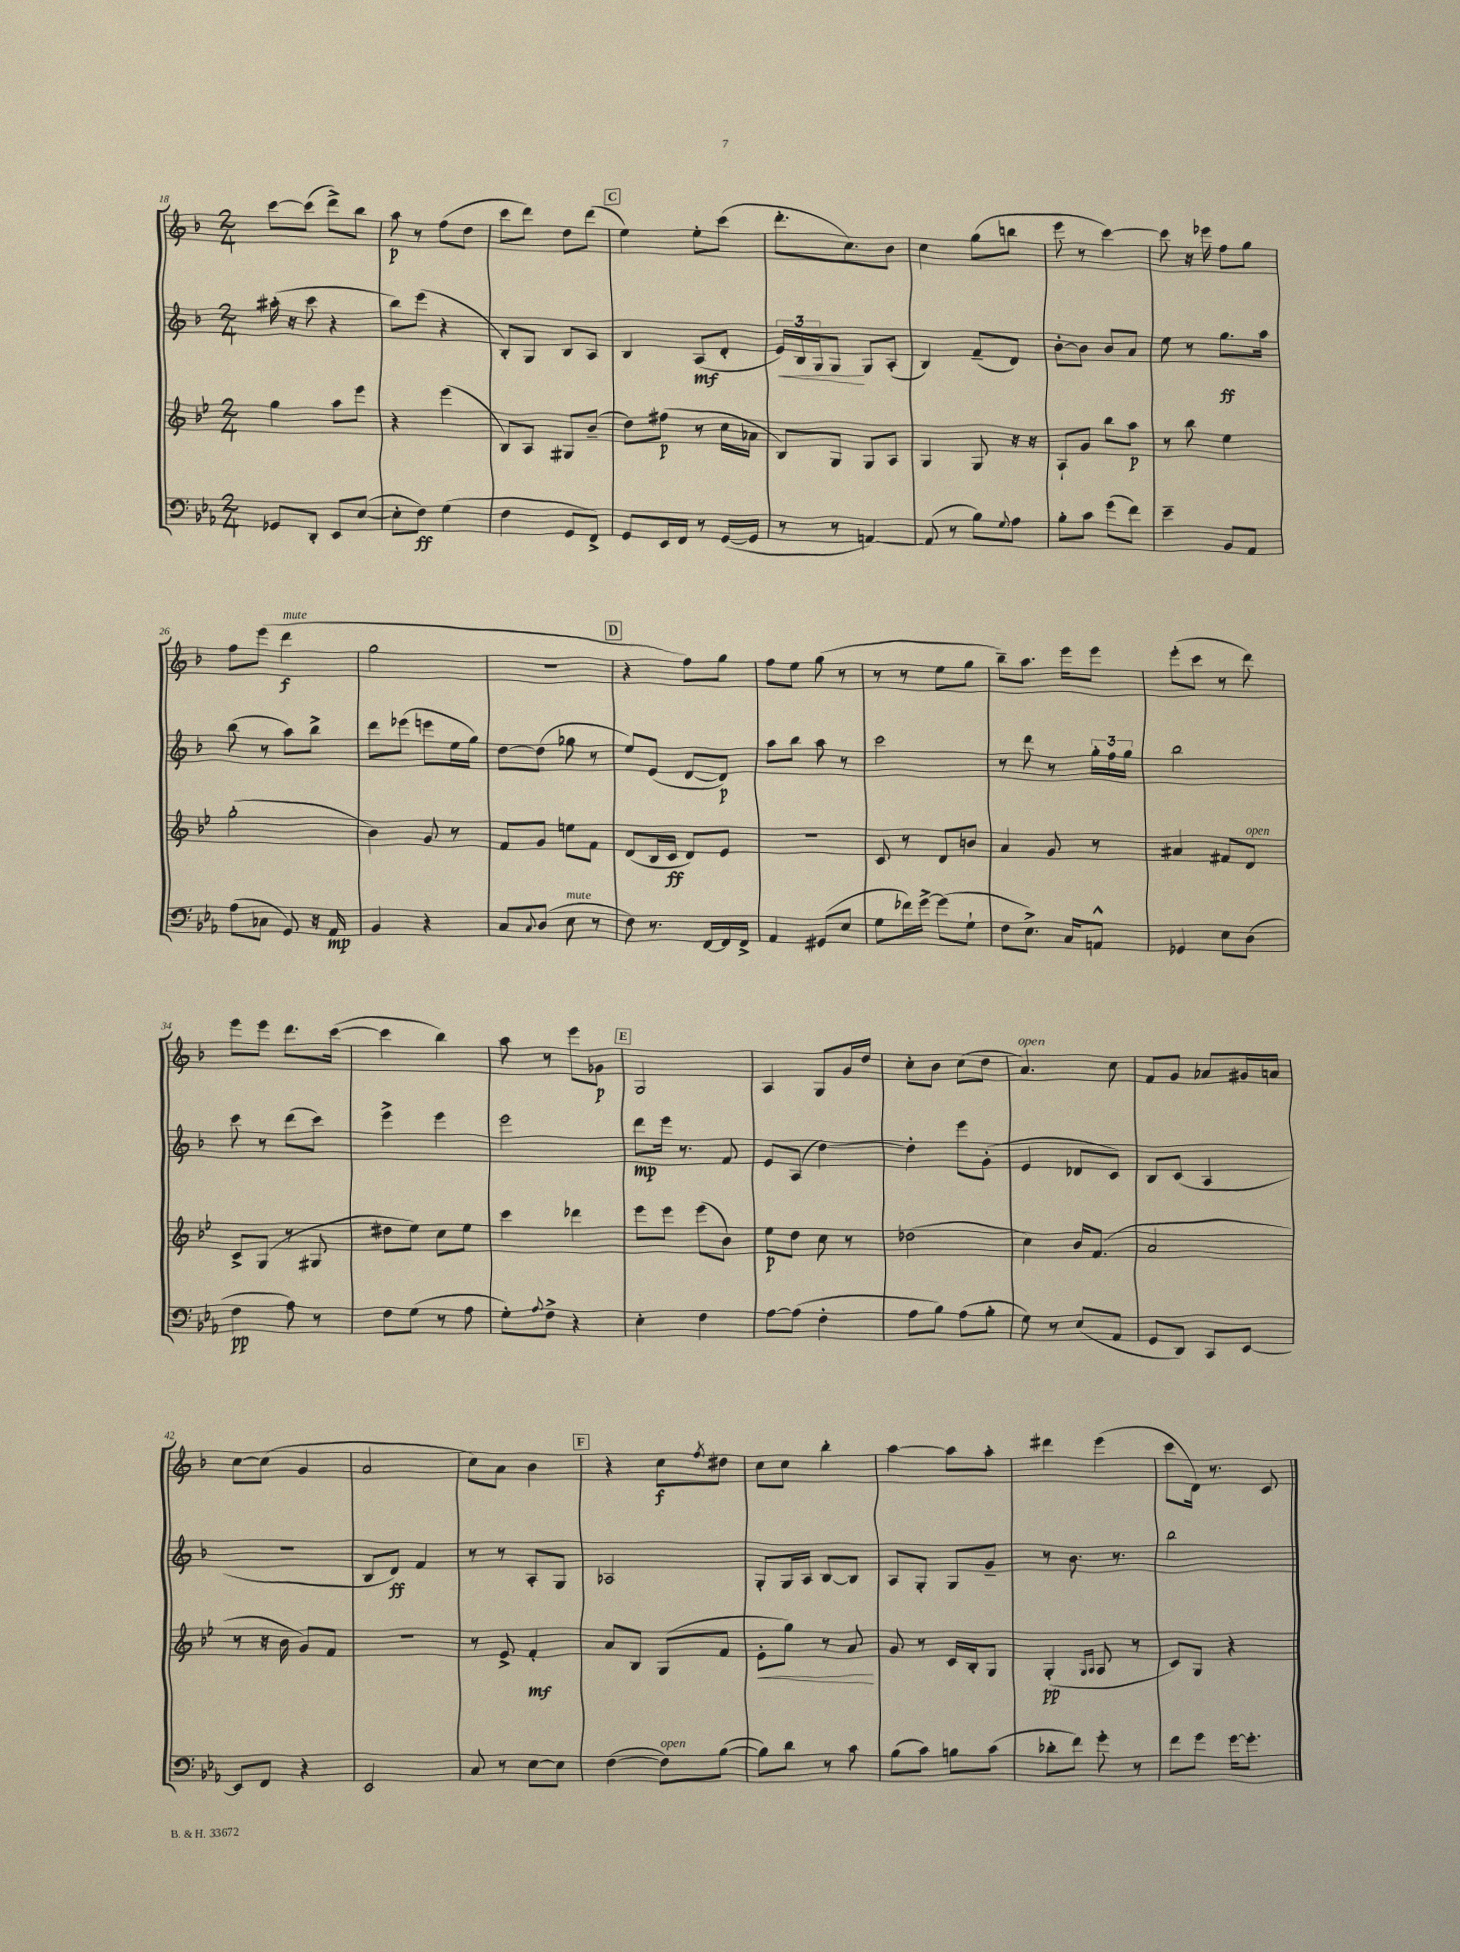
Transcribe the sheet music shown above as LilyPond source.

<<
\new StaffGroup <<
\new Staff = "s0" {
    \clef treble \key f \major \numericTimeSignature \time 2/4
    c'''8~ c'''8( d'''8->) bes''8 |
    a''8\p r8 f''8( d''8 |
    c'''8 d'''8) d''8 d'''8( |
    \mark \markup { \box "C" } e''4) e''8-. c'''8( |
    d'''8.-. c''8.) bes'8 |
    c''4 g''8( b''8 |
    e'''8 r8 c'''4~) |
    c'''8 r16 ees'''16 f''8 g''8 |
    f''8 e'''8( d'''4\f^\markup { \italic "mute" } |
    g''2 |
    R2 |
    \mark \markup { \box "D" } r4 f''8) g''8 |
    f''8 e''8 g''8( r8 |
    r8 r8 e''8 g''8 |
    bes''8--) a''8. e'''16 e'''8 |
    e'''8-.( c'''8 r8 d'''8) |
    e'''8 e'''8 d'''8. c'''16~( |
    c'''4 bes''4) |
    a''8 r8 e'''8 ges'8\p |
    \mark \markup { \box "E" } g2 |
    a4 g8 g'16 d''16 |
    c''8-. bes'8 c''8( d''8 |
    a'4.^\markup { \italic "open" }) c''8 |
    f'8 g'8 aes'8 gis'16 a'16 |
    c''8~ c''8( g'4 |
    a'2 |
    c''8) a'8 bes'4 |
    \mark \markup { \box "F" } r4 c''8\f \acciaccatura { f''8 } dis''8 |
    c''8 c''8 bes''4-. |
    a''4~ a''8 a''8-. |
    dis'''4 e'''4( |
    c'''8 d'16) r8. c'8 \bar "|." |
}
\new Staff = "s1" {
    \clef treble \key f \major \numericTimeSignature \time 2/4
    ais''16-.( r16 c'''8 r4 |
    bes''8) e'''8( r4 |
    bes8-.) g8 bes8 a8 |
    \mark \markup { \box "C" } bes4 a8\mf( d'8-. |
    \tuplet 3/2 { e'16\<) bes16 g16 } g8\! g8 a8-.( |
    bes4) f'8--( d'8) |
    bes'8~-. bes'8 bes'8 a'8 |
    e''8 r8 g''8.\ff a''16 |
    bes''8( r8 a''8) bes''8-> |
    d'''8 ees'''8( e'''8 e''16 g''16) |
    d''8~ d''8( ges''8 r8 |
    \mark \markup { \box "D" } e''8) e'8( d'8~ d'8\p) |
    a''8 bes''8 a''8 r8 |
    c'''2 |
    r8 d'''8 r8 \tuplet 3/2 { g''16-. f''16 g''16 } |
    bes''2 |
    c'''8 r8 d'''8( c'''8) |
    e'''4-> e'''4 |
    e'''2 |
    \mark \markup { \box "E" } d'''8\mp e'''16 r8. f'8 |
    e'8 a8( d''4~) |
    d''4-. e'''8 g'8-.( |
    e'4 des'8 c'8) |
    bes8 c'8( a4 |
    r2 |
    bes8 d'8\ff) f'4 |
    r8 r8 a8-. g8 |
    \mark \markup { \box "F" } aes2 |
    g8-. g16 a16 bes8~ bes8 |
    a8 g8-. g8 g'8-- |
    r8 bes'8. r8. |
    bes''2 \bar "|." |
}
\new Staff = "s2" {
    \clef treble \key bes \major \numericTimeSignature \time 2/4
    g''4 a''8 ees'''8 |
    r4 ees'''4( |
    bes8) a8 gis8 bes'8--( |
    \mark \markup { \box "C" } d''8) fis''8\p( r8 c''16 aes'16 |
    bes8) g8 g8 a8 |
    g4 g8 r16 r16 |
    a8-! g'8 bes''8 a''8\p |
    r8 bes''8 ees''4 |
    g''2-.( |
    bes'4) g'8 r8 |
    f'8 g'8 e''8 f'8 |
    \mark \markup { \box "D" } d'8( bes16 c'16\ff d'8) ees'8 |
    r2 |
    c'8 r8 d'8 b'8 |
    a'4 g'8 r8 |
    ais'4 fis'8 d'8^\markup { \italic "open" } |
    c'8-> g8( r8 gis8 |
    dis''8 ees''8) c''8 ees''8 |
    c'''4 des'''4 |
    \mark \markup { \box "E" } ees'''8 ees'''8 ees'''8( bes'8) |
    ees''8\p d''8 c''8 r8 |
    des''2( |
    c''4) bes'16 f'8.( |
    a'2 |
    r8 r16 bes'16 g'8) f'8 |
    r2 |
    r8 ees'8-> f'4-.\mf |
    \mark \markup { \box "F" } a'8 bes8 g8( f'8 |
    ees'8-.\< g''8) r8 a'8\! |
    g'8 r8 c'16 bes16-. g8 |
    g4-.\pp( \grace { g16 a16 } a8 r8 |
    c'8) g8 r4 \bar "|." |
}
\new Staff = "s3" {
    \clef bass \key ees \major \numericTimeSignature \time 2/4
    ges,8 d,8-. ees,8 ees8~( |
    ees8-. f8\ff) g4( |
    f4 g,8 f,8->) |
    \mark \markup { \box "C" } g,8 ees,16 f,16 r8 g,16~( g,16 |
    r8 r8 a,4~) |
    a,8( r8 bes8) \appoggiatura { g8 } aes8 |
    bes8-. c'8 g'8( f'8) |
    ees'4-- bes,8 aes,8 |
    aes8( ces8 g,8) r16 aes,16\mp |
    bes,4 r4 |
    c8 \appoggiatura { c8 } d8( ees8^\markup { \italic "mute" } r8 |
    \mark \markup { \box "D" } f8) r8. f,16~ f,16 f,16-> |
    aes,4 gis,8( ees8 |
    g8 fes'16) g'16~-> g'8( g8-! |
    f8 ees8.->) c16 a,8-^ |
    ges,4 ees8 d8( |
    f4\pp aes8) r8 |
    f8 g8( r8 aes8 |
    g8-.) \appoggiatura { aes8 } f8-> r4 |
    \mark \markup { \box "E" } ees4-. f4 |
    aes8~ aes8( f4-. |
    aes8 bes8) aes8( bes8-. |
    g8) r8 ees8( aes,8 |
    g,8 d,8) c,8 ees,8~ |
    ees,8 f,8 r4 |
    ees,2 |
    c8 r8 ees8~ ees8 |
    \mark \markup { \box "F" } f4~( f8^\markup { \italic "open" }) bes8~( |
    bes8) d'8 r8 c'8 |
    bes8( c'8) b8 c'8( |
    des'8-. f'8) g'8-. r8 |
    f'8 g'8 g'16~ g'8.-. \bar "|." |
}
>>
>>
\layout { \context { \Score currentBarNumber = #18 } }
